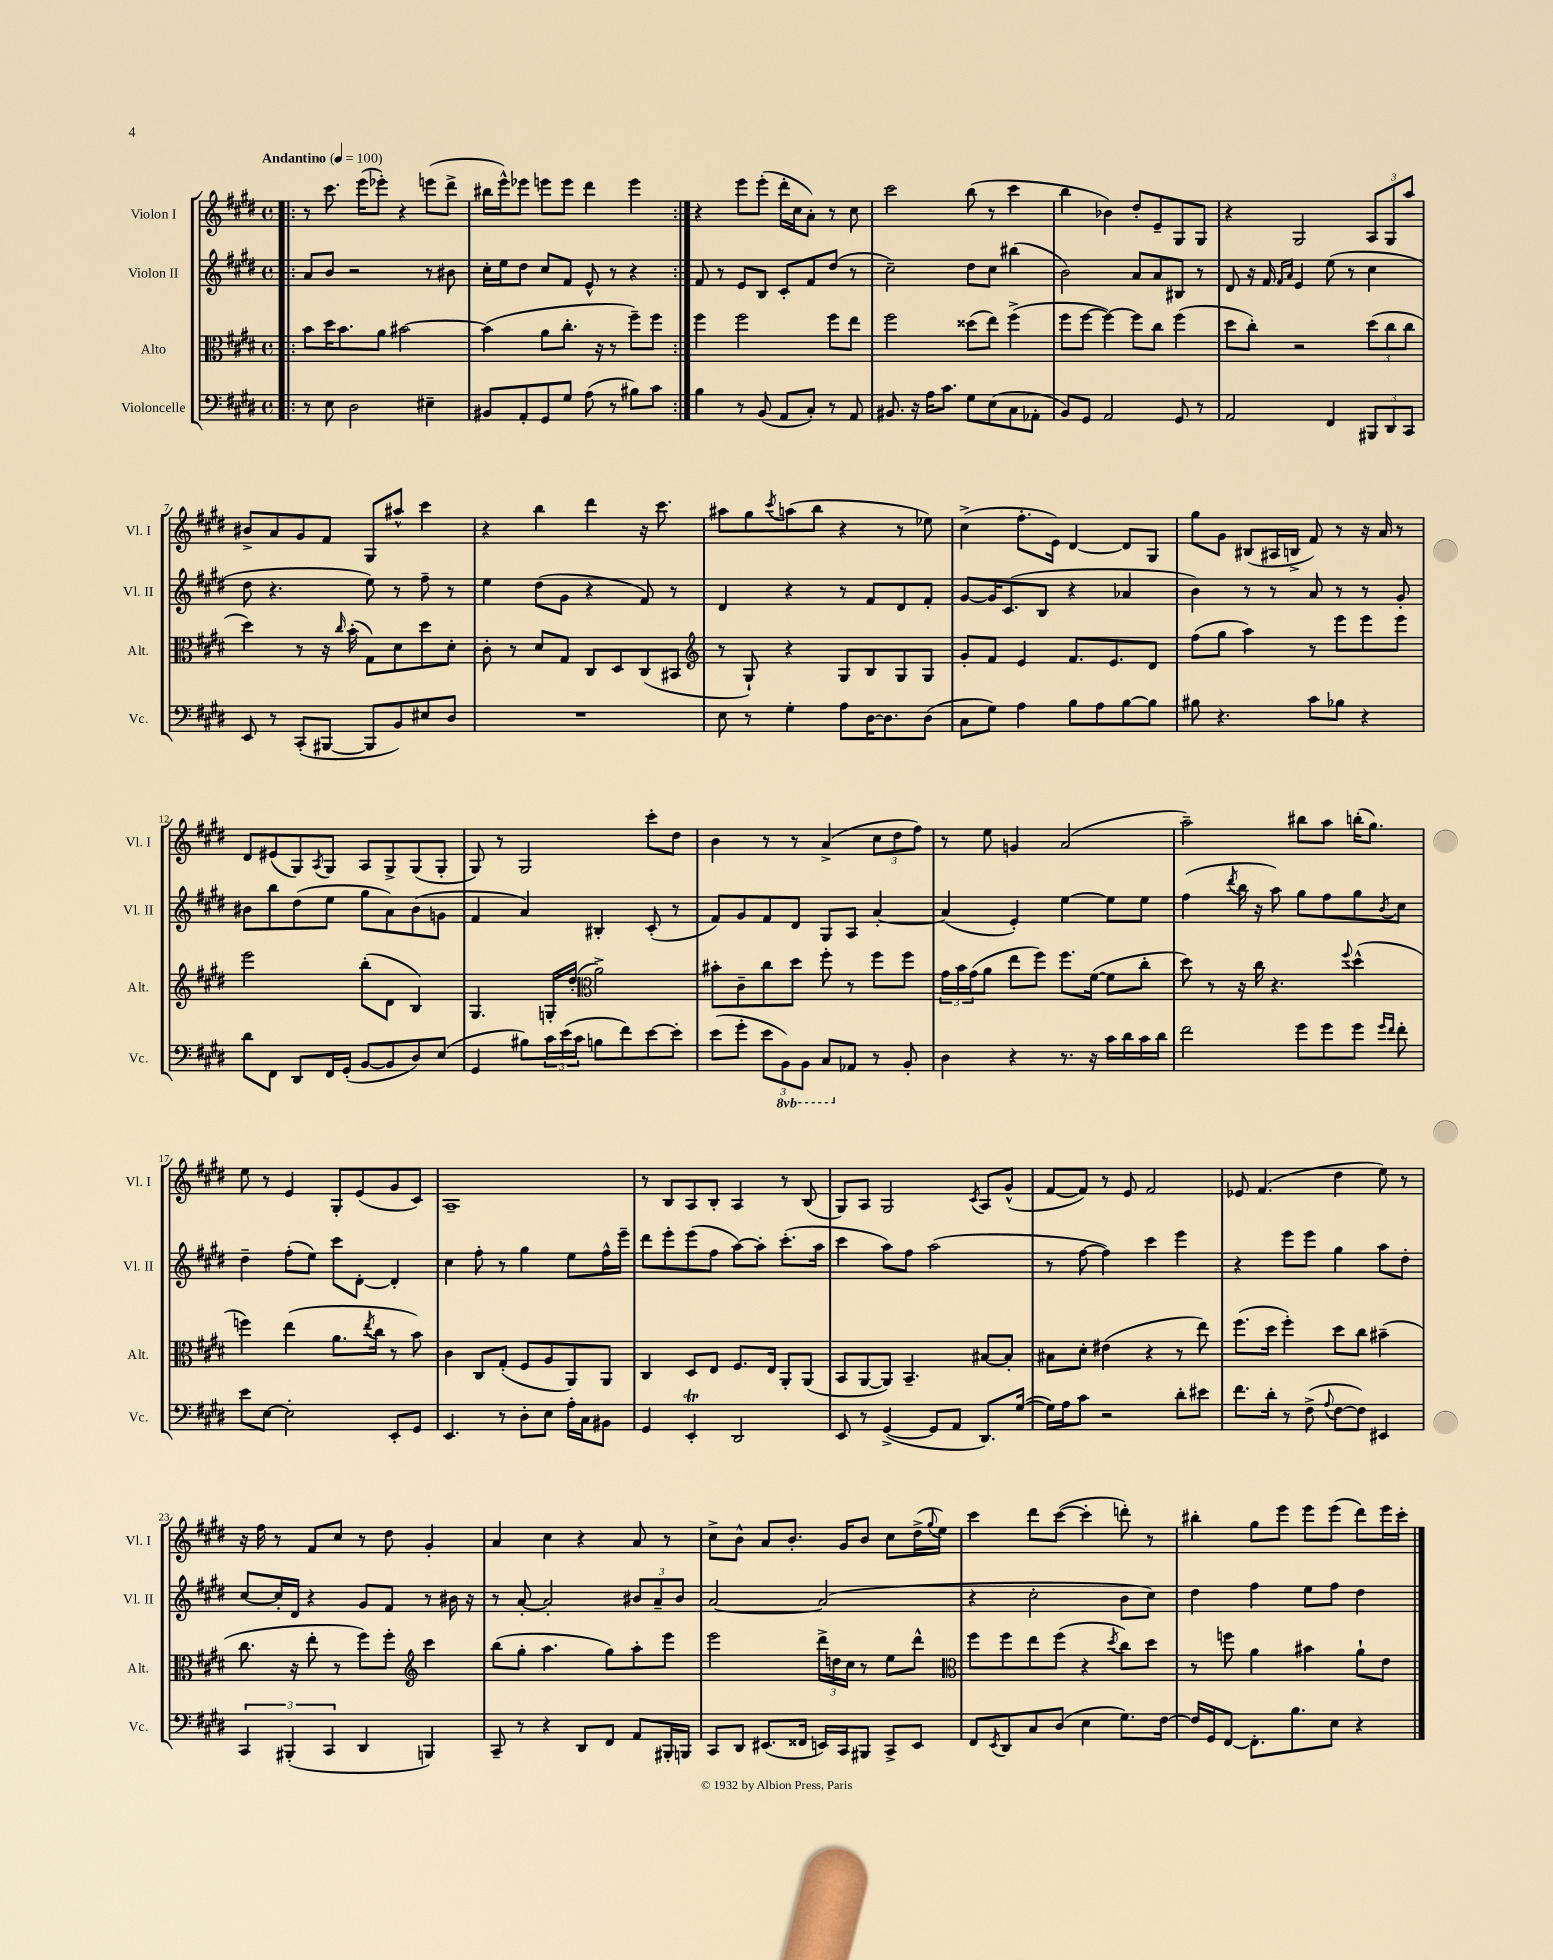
<<
\new StaffGroup <<
\new Staff = "s0" \with { instrumentName = "Violon I" shortInstrumentName = "Vl. I" } {
    \clef treble \key e \major \defaultTimeSignature \time 4/4 \tempo "Andantino" 4 = 100
    \repeat volta 2 { \bar ".|:" r8 cis'''8. e'''16( ees'''8-.) r4 e'''8( dis'''8-> |
    bis''16 e'''16-^) ees'''8 e'''8 e'''8 dis'''4 e'''4 | }
    r4 e'''8 e'''8-.( dis'''16-. cis''16 a'8-.) r8 cis''8 |
    cis'''2 b''8( r8 cis'''4 |
    b''4 bes'4) dis''8-. e'8-- gis8 gis8 |
    r4 gis2 \tuplet 3/2 { a8 gis8 a''8 } |
    bis'8-> a'8 gis'8 fis'8 gis8 ais''8-^ cis'''4 |
    r4 b''4 dis'''4 r16 cis'''8. |
    ais''8 gis''8 \acciaccatura { cis'''8 } a''8( b''8 r4 r8 ees''8) |
    cis''4->( fis''8.-. e'16) dis'4~ dis'8 gis8 |
    gis''8 gis'8 bis8( ais16 b16-> fis'8) r8 r16 a'16 r8 |
    dis'8 eis'8( gis8) \acciaccatura { a8 } gis8 a8 gis8-> gis8( gis8-. |
    gis8) r8 gis2 cis'''8-. dis''8 |
    b'4 r8 r8 a'4->( \tuplet 3/2 { cis''8 dis''8 fis''8) } |
    r8 e''8 g'4 a'2( |
    a''2--) bis''8 a''8 b''16-.( gis''8.) |
    e''8 r8 e'4 gis8-. e'8( gis'8 cis'8) |
    a1-- |
    r8 b8 a8 b8-. a4 r8 b8( |
    gis8) a8 gis2 \acciaccatura { cis'8 } a8 gis'8-^( |
    fis'8~ fis'8) r8 e'8 fis'2 |
    ees'8 fis'4.( dis''4 e''8) r8 |
    r16 fis''16 r8 fis'8 cis''8 r8 dis''8 gis'4-. |
    a'4 cis''4 r4 a'8 r8 |
    cis''8-> b'8-^ a'8 b'8.-. gis'16 b'8 cis''8 dis''16->( \appoggiatura { gis''8 } e''16) |
    cis'''4 dis'''8 cis'''8~( cis'''4-. d'''8-.) r8 |
    bis''4-. gis''8 e'''8 e'''8 e'''8( dis'''8) e'''16 cis'''16-. \bar "|." |
}
\new Staff = "s1" \with { instrumentName = "Violon II" shortInstrumentName = "Vl. II" } {
    \clef treble \key e \major \defaultTimeSignature \time 4/4
    \repeat volta 2 { \bar ".|:" a'8 b'8 r2 r8 bis'8 |
    cis''16-. e''16 dis''8 cis''8 fis'8 e'8-^ r8 r4 | }
    fis'8 r8 e'8 b8 cis'8-. fis'8 dis''8( r8 |
    cis''2--) dis''8 cis''8 bis''4( |
    b'2) a'8 a'8 bis8 r8 |
    dis'8 r16 fis'16 \grace { fis'16 a'16 } e'4 e''8( r8 cis''4 |
    dis''8 r4. e''8) r8 fis''8-- r8 |
    e''4 dis''8( gis'8 r4 fis'8) r8 |
    dis'4 r4 r8 fis'8 dis'8 fis'8-. |
    gis'8~ gis'16 cis'8.( b8 r4 aes'4 |
    b'4) r8 r8 a'8 r8 r8 gis'8-. |
    bis'8 b''8 dis''8( e''8 gis''8 a'8) bis'8( g'8 |
    fis'4 a'4) bis4-. cis'8-.( r8 |
    fis'8) gis'8 fis'8 dis'8 gis8 a8 a'4~-. |
    a'4( e'4-.) e''4~ e''8 e''8 |
    fis''4( \acciaccatura { dis'''8 } b''16 r16 a''8) gis''8 fis''8 gis''8 \acciaccatura { b'8 } cis''8 |
    dis''4-- fis''8-.( e''8) cis'''8 dis'8~-. dis'4-. |
    cis''4 fis''8-. r8 gis''4 e''8 fis''16-^ e'''16-- |
    dis'''8 e'''8-. e'''8( fis''8 a''8~) a''8-. cis'''8.-.( a''16 |
    cis'''4 a''8) fis''8 a''2( |
    r8 fis''8~ fis''4) cis'''4 e'''4 |
    r4 e'''8 e'''8 gis''4 a''8 dis''8-. |
    cis''8~ cis''16-. dis'16 r4 gis'8 fis'8 r8 bis'16 r16 |
    r8 a'8~-. a'2-. \tuplet 3/2 { bis'8 a'8-- bis'8 } |
    a'2~ a'2( |
    r4 cis''2-. b'8 cis''8) |
    dis''4 fis''4 e''8 fis''8 dis''4 \bar "|." |
}
\new Staff = "s2" \with { instrumentName = "Alto" shortInstrumentName = "Alt." } {
    \clef alto \key e \major \defaultTimeSignature \time 4/4
    \repeat volta 2 { \bar ".|:" b'8 dis''16 b'8. a'8 bis'2~ |
    bis'4( a'8 cis''8.-. r16 r8 fis''8--) fis''8 | }
    fis''4 fis''2 fis''8 e''8 |
    fis''2 disis''8( e''8) fis''4->( |
    fis''8 fis''8~ fis''4~) fis''8 cis''8 fis''4( |
    dis''8 cis''8-.) r2 \tuplet 3/2 { dis''8( cis''8 cis''8 } |
    dis''4) r8 r16 \grace { cis''16 } b'16-.( gis8) dis'8 dis''8 dis'8-. |
    cis'8-. r8 dis'8 gis8 cis8 dis8 cis8( bis,8 |
    \clef treble r8 gis8-!) r4 gis8 b8 gis8 gis8 |
    gis'8-. fis'8 e'4 fis'8. e'8. dis'8 |
    fis''8( gis''8 a''4) r8 e'''8 e'''8 e'''8 |
    e'''2 b''8-.( dis'8 b4) |
    gis4. g16-. dis''16-.( \clef alto a'2->) |
    bis'8-. cis'8-- cis''8 dis''8 fis''8-. r8 fis''8 fis''8 |
    \tuplet 3/2 { gis'16 b'16 gis'16( } a'8 e''8 fis''8) fis''8. fis'16~( fis'8 cis''8-. |
    dis''8) r8 r16 cis''16 r4. \appoggiatura { fis''8 } dis''4-^( |
    f''4) e''4( a'8. \acciaccatura { e''8 } cis''16 r8 b'8) |
    cis'4 cis8 gis8-.( fis8 a8 a,8) a,8 |
    cis4 dis8 e8 fis8. e16 a,8-. a,8( |
    b,8 a,8~ a,8) b,4.-- bis8~ bis8-. |
    bis8 dis'8-. eis'4( r4 r8 e''8) |
    fis''8.( dis''16 fis''4-.) dis''8 cis''8 bis'4--( |
    cis''8. r16 e''8-. r8 fis''8) fis''8-. \clef treble cis'''4 |
    b''8( gis''8-. a''4. gis''8) a''8-. e'''8 |
    e'''2 \tuplet 3/2 { dis'''16-> d''16 cis''16 } r8 e''8 dis'''8-^ |
    \clef alto fis''8 fis''8 e''8 fis''8( r4 \acciaccatura { dis''8 } cis''8) dis''8 |
    r8 f''8 a'4 bis'4 a'8-! e'8 \bar "|." |
}
\new Staff = "s3" \with { instrumentName = "Violoncelle" shortInstrumentName = "Vc." } {
    \clef bass \key e \major \defaultTimeSignature \time 4/4 \set Staff.ottavationMarkups = #ottavation-simple-ordinals
    \repeat volta 2 { \bar ".|:" r8 e8 dis2 eis4-- |
    bis,8 a,8-. gis,8 gis8 a8( r8 bis8) cis'8 | }
    b4 r8 b,8( a,8 cis8-.) r8 a,8 |
    bis,8. r16 a16 cis'8. gis8 e8( cis8 aes,8-. |
    b,8) gis,8 a,2 gis,8 r8 |
    a,2 fis,4 \tuplet 3/2 { bis,,8 dis,8 cis,8 } |
    e,8 r8 cis,8-.( bis,,8~ bis,,8 b,8) eis8 dis8 |
    R1 |
    e8 r8 gis4-. a8 dis16~ dis8. dis8( |
    cis8 gis8) a4 b8 a8 b8~ b8 |
    bis8 r4. cis'8 bes8 r4 |
    dis'8 fis,8 dis,8 fis,16 gis,16-.( b,8~ b,8 dis8) e8( |
    gis,4 bis8) \tuplet 3/2 { cis'16 e'16( cis'16 } b8 fis'8) e'8~ e'8-. |
    e'8( gis'8-. \tuplet 3/2 { e'8 \ottava #-1 b,,8) b,,8 } cis,8 \ottava #0 aes,8 r8 b,8-. |
    dis4 r4 r8. r16 cis'16 dis'16 cis'16 dis'16 |
    fis'2 gis'8 gis'8 gis'8 \grace { gis'16 fis'16 } fis'8-. |
    e'8 e8~ e2-. e,8-. gis,8 |
    e,4. r8 dis8-. e8 a16-. cis16 bis,8 |
    gis,4 e,4-.\trill dis,2 |
    e,8 r8 gis,4~->( gis,8 a,8 dis,8.) gis16~( |
    gis16) a16 cis'8 r2 dis'8-. eis'8 |
    fis'8. dis'16-. r8 fis8->( \appoggiatura { a8 } fis8~ fis8) eis,4 |
    \tuplet 3/2 { cis,4 bis,,4-.( cis,4 } dis,4 b,,4) |
    cis,8-- r8 r4 dis,8 fis,8 a,8 bis,,16-. b,,16 |
    cis,8 dis,8 eis,8.( fisis,16 e,16) cis,16 bis,,8 cis,8-> e,8 |
    fis,8 \acciaccatura { e,8 } dis,8 cis8 dis8( e4 gis8.) fis16~ |
    fis16 gis,16 fis,8~ fis,8.-. b8. e8 r4 \bar "|." |
}
>>
>>
